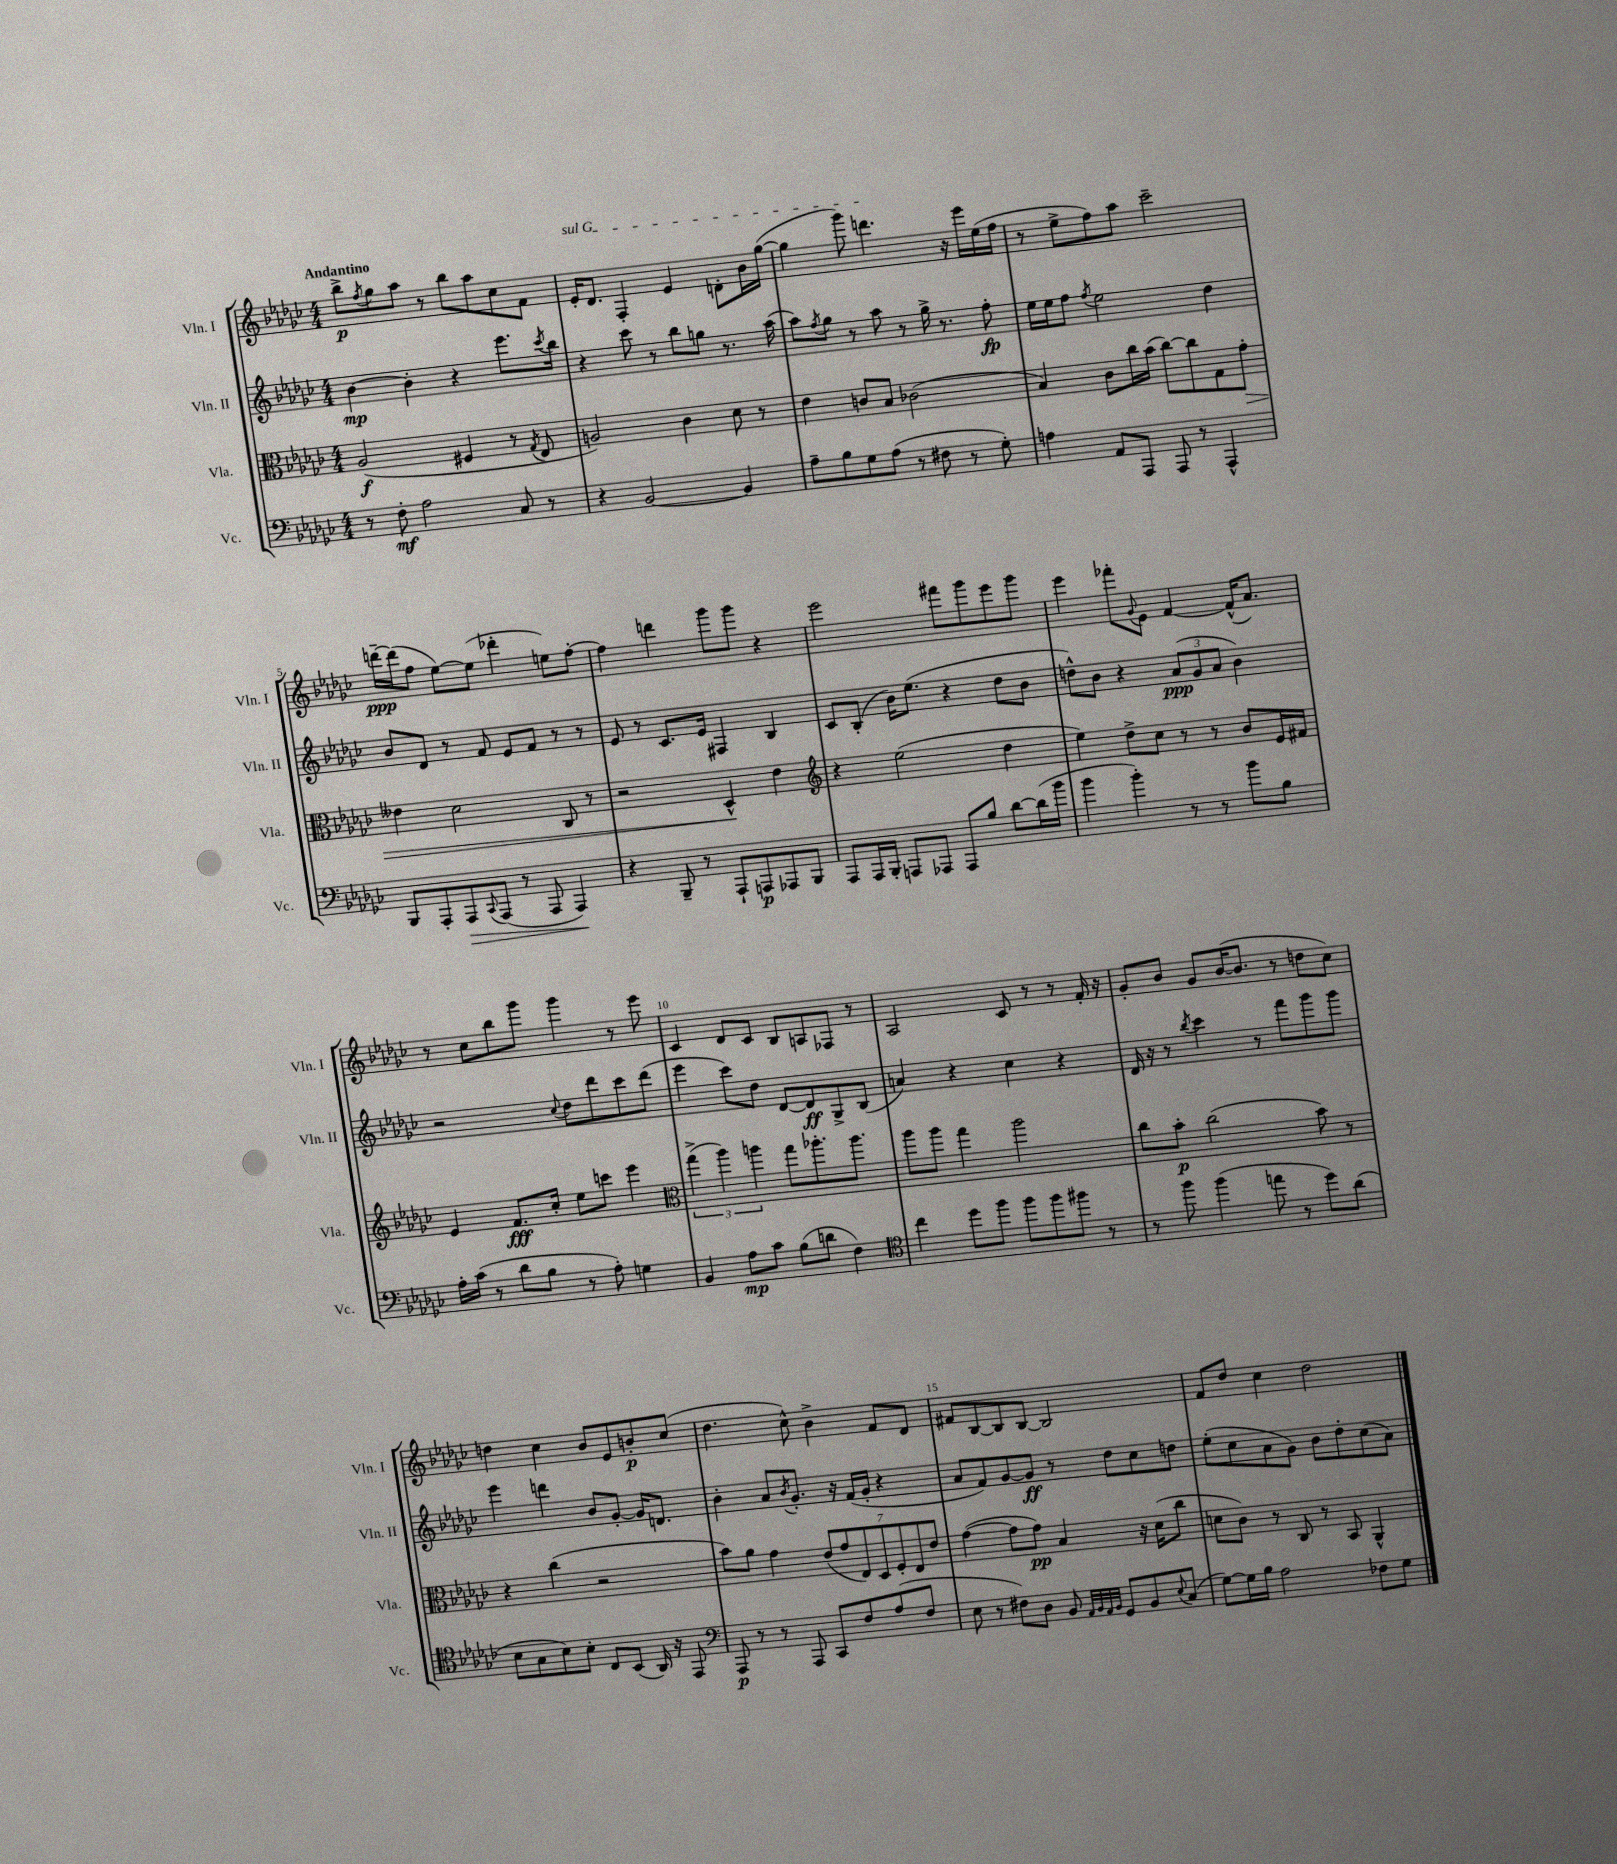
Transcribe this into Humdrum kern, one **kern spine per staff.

**kern	**dynam	**kern	**dynam	**kern	**dynam	**kern	**dynam
*part4	*part4	*part3	*part3	*part2	*part2	*part1	*part1
*staff4	*staff4	*staff3	*staff3	*staff2	*staff2	*staff1	*staff1
*I"Vc.	*	*I"Vla.	*	*I"Vln. II	*	*I"Vln. I	*
*I'Vc.	*	*I'Vla.	*	*I'Vln. II	*	*I'Vln. I	*
*clefF4	*	*clefC3	*	*clefG2	*	*clefG2	*
*k[b-e-a-d-g-c-]	*	*k[b-e-a-d-g-c-]	*	*k[b-e-a-d-g-c-]	*	*k[b-e-a-d-g-c-]	*
*M4/4	*	*M4/4	*	*M4/4	*	*M4/4	*
=1	=1	=1	=1	=1	=1	=1	=1
!	!	!	!	!	!	!LO:TX:a:B:t=Andantino	!
8r	.	(2A-/	f	[4b-\	mp	8bb-^\L	p
.	.	.	.	.	.	8qff/	.
8F'\	mf	.	.	.	.	8gg-\	.
2A-\	.	.	.	4b-'\]	.	8aa-\J	.
.	.	.	.	.	.	8r	.
.	.	4F#X/	.	4r	.	8bb-\L	.
.	.	.	.	.	.	8aa-\	.
8C-/	.	8r	.	8.eee-\L	.	8cc-\	.
.	.	8qG-/	.	.	.	.	.
8r	.	8E-/	.	.	.	8f\J	.
.	.	.	.	8qccc-/	.	.	.
.	.	.	.	16bb-\Jk	.	.	.
=2	=2	=2	=2	=2	=2	=2	=2
!	!	!	!	!	!	!LO:TX:a:i:t=sul G	!
4r	.	2An/)	.	4r	.	16e-'/KL	.
.	.	.	.	.	.	8.d-/J	.
[2BB-/	.	.	.	8ccc-\	.	4F'/	.
.	.	.	.	8r	.	.	.
.	.	4c-\	.	8bb-\L	.	4e-/	.
.	.	.	.	8ggn\J	.	.	.
4BB-/]	.	8d-\	.	8.r	.	8dn'\L	.
.	.	8r	.	.	.	16b-\L	.
.	.	.	.	(16aa-\	.	([16gg-\JJ	.
=3	=3	=3	=3	=3	=3	=3	=3
8A-~\L	.	4e-\	.	8aa-\L)	.	4gg-\]	.
.	.	.	.	8qff/	.	.	.
8B-\	.	.	.	8gg-\J	.	.	.
8G-\	.	8cn/L	.	8r	.	8ggg-\)	.
(8A-\J	.	8B-/J	.	8aa-\	.	4.dddn\	.
8r	.	(2c-X\	.	8r	.	.	.
8F#X\	.	.	.	16gg-^\	.	.	.
.	.	.	.	8.r	.	.	.
8r	.	.	.	.	.	16r	.
.	.	.	.	.	.	16eee-\LL	.
8G-'\)	.	.	.	8ff'\	fp	(16ee-\	.
.	.	.	.	.	.	16ff\JJ	.
=4	=4	=4	=4	=4	=4	=4	=4
4An\	.	4B-/)	.	16ee-\LL	.	8r	.
.	.	.	.	16ee-\J	.	.	.
.	.	.	.	8ff\J	.	8ee-^\L	.
.	.	.	.	8qff/	.	.	.
8AA-/L	.	8c-\L	.	2ee-\	.	8ff\)	.
8AAA-/J	.	16cc-\L	.	.	.	8aa-\J	.
.	.	(16b-\JJ	.	.	.	.	.
8AAA-/	.	[8cc-\L)	.	.	.	2ccc-~\	.
8r	.	8cc-\]	.	.	.	.	.
4AAA-^^/	.	8G-\	.	4dd-\	.	.	.
!	!	!	!LO:HP:b	!	!	!	!
.	.	8g-'\J	>	.	.	.	.
!!LO:LB:g=z
=5	=5	=5	=5	=5	=5	=5	=5
8BBB-/L	.	4e--X\	.	8b-/L	.	[16dddn~\LL	ppp
.	.	.	.	.	.	(16ddd\J]	.
8AAA-'/	.	.	.	8d-/J	.	8ff\J	.
!	!LO:HP:b	!	!	!	!	!	!
8AAA-/	>	2d-\	.	8r	.	[8ee-\L)	.
8qqCC-/	.	.	.	.	.	.	.
(8AAA-/J	.	.	.	8f/	.	(8ee-\J]	.
8r	.	.	.	8e-/L	.	4ddd-X'\	.
8AAA-/	.	.	.	8f/J	.	.	.
4AAA-/)	.	8C-/	.	8r	.	8een\L)	.
.	.	8r	.	8r	.	[8ff'\J	.
.	]	.	.	.	.	.	.
=6	=6	=6	=6	=6	=6	=6	=6
4r	.	2r	.	8e-/	.	4ff\]	.
.	.	.	.	8r	.	.	.
8BBB-~/	.	.	.	8.c-/L	.	4dddn\	.
8r	.	.	.	.	.	.	.
.	.	.	.	16e-/Jk	.	.	.
8AAA-`/L	.	4D-^^/	.	4F#X/	.	8ggg-\L	.
8AAAn/	p	.	.	.	.	8ggg-\J	.
8AAA-X/	.	4e-\	]	4B-/	.	4r	.
8BBB-/J	.	.	.	.	.	.	.
=7	=7	=7	=7	=7	=7	=7	=7
*	*	*clefG2	*	*	*	*	*
8AAA-/L	.	4r	.	8c-/L	.	2eee-\	.
16AAA-/L	.	.	.	(8B-'/J	.	.	.
16BBB-'/JJ	.	.	.	.	.	.	.
8AAAn/L	.	(2ee-\	.	16b-\KL)	.	.	.
.	.	.	.	(8.ee-\J	.	.	.
8AAA-X/J	.	.	.	.	.	.	.
8AAA-/L	.	.	.	4r	.	8fff#X\L	.
8B-/J	.	.	.	.	.	8ggg-\	.
[8d-\L	.	4dd-\	.	8dd-\L	.	8eee-\	.
(16d-\L]	.	.	.	8b-\J	.	8ggg-\J	.
16b-\JJ	.	.	.	.	.	.	.
=8	=8	=8	=8	=8	=8	=8	=8
4b-\	.	4ee-\)	.	8ddn^^\L)	.	4eee-\	.
.	.	.	.	8b-\J	.	.	.
4b-'\)	.	8dd-^\L	.	4r	.	8fff-X'\L	.
.	.	.	.	.	.	8qqg-/	.
.	.	8cc-\J	.	.	.	8e-\J	.
8r	.	8r	.	(12a-/L	ppp	[4f/	.
.	.	.	.	12g-/	.	.	.
8r	.	8r	.	.	.	.	.
.	.	.	.	12a-/J	.	.	.
8b-\L	.	8b-/L	.	4b-\)	.	(16f^^/KL]	.
.	.	.	.	.	.	8.a-/J)	.
8B-\J	.	16e-/L	.	.	.	.	.
.	.	16f#X/JJ	.	.	.	.	.
!!LO:LB:g=z
=9	=9	=9	=9	=9	=9	=9	=9
16A-'\LL	.	4e-/	.	2r	.	8r	.
(16c-\JJ	.	.	.	.	.	.	.
8r	.	.	.	.	.	8cc-\L	.
8d-\L	.	8.f/L	fff	.	.	8bb-\	.
8B-\J	.	.	.	.	.	8ggg-\J	.
.	.	16cc-'/Jk	.	.	.	.	.
.	.	.	.	8qqcc-/	.	.	.
8r	.	8ee-\L	.	8dd-\L	.	4ggg-\	.
8A-'\)	.	8cccn\J	.	8ddd-\	.	.	.
4Gn\	.	4eee-\	.	8ccc-\	.	8r	.
.	.	.	.	(8ddd-\J	.	8eee-\	.
=10	=10	=10	=10	=10	=10	=10	=10
*	*	*clefC3	*	*	*	*	*
4BB-/	.	(6gg-^\	.	4eee-\	.	4c-/	.
.	.	6aa-\)	.	.	.	.	.
8A-\L	mp	.	.	8ccc-\L)	.	8d-/L	.
.	.	6aan\	.	.	.	.	.
8c-\J	.	.	.	8dd-\J	.	8c-/J	.
(8B-\L	.	8gg-\L	.	[8d-/L	.	8B-/L	.
8dn\J	.	8.aa-X'\	.	8d-/]	ff	8An/	.
4F\)	.	.	.	8G-^/	.	8F-X/J	.
.	.	8.aa-\J	.	.	.	.	.
.	.	.	.	(8B-/J	.	8r	.
=11	=11	=11	=11	=11	=11	=11	=11
*clefC4	*	*	*	*	*	*	*
4cc-\	.	8aa-\L	.	4an/)	.	2A-/	.
.	.	8aa-\J	.	.	.	.	.
8dd-\L	.	4gg-\	.	4r	.	.	.
8ff\J	.	.	.	.	.	.	.
8ff\L	.	2aa-\	.	4cc-\	.	8c-/	.
8ff\	.	.	.	.	.	8r	.
8ff#X\J	.	.	.	4r	.	8r	.
8r	.	.	.	.	.	16f'/	.
.	.	.	.	.	.	16r	.
=12	=12	=12	=12	=12	=12	=12	=12
8r	.	8cc-\L	.	16d-/	.	8g-'/L	.
.	.	.	.	16r	.	.	.
8ff\	.	8b-'\J	p	8r	.	8b-/J	.
.	.	.	.	8qbb-/	.	.	.
(4ff\	.	(2cc-\	.	4ccc-\	.	8g-/L	.
.	.	.	.	.	.	([16b-/K	.
.	.	.	.	.	.	8.b-/J]	.
8een\	.	.	.	8r	.	.	.
8r	.	.	.	8fff\L	.	8r	.
8dd-\L)	.	8b-\)	.	8ggg-\	.	8ddn\L	.
(8a-\J	.	8r	.	8ggg-\J	.	8cc-\J)	.
!!LO:LB:g=z
=13	=13	=13	=13	=13	=13	=13	=13
8B-\L	.	4r	.	4eee-\	.	4ddn\	.
8G-\	.	.	.	.	.	.	.
8B-\)	.	(4cc-\	.	4dddn\	.	4cc-\	.
8B-'\J	.	.	.	.	.	.	.
8C-/L	.	2r	.	8b-/L	.	8b-/L	.
(8BB-/J	.	.	.	[8g-'/J	.	8e-/	.
16AA-/)	.	.	.	16g-/KL]	.	8bn'/	p
16r	.	.	.	8.dn/J	.	.	.
8EE-/	.	.	.	.	.	(8cc-/J	.
=14	=14	=14	=14	=14	=14	=14	=14
*clefF4	*	*	*	*	*	*	*
8AAA-/	p	8b-\L)	.	4b-'\	.	4.dd-\	.
8r	.	8a-\J	.	.	.	.	.
8r	.	4g-\	.	8a-/L	.	.	.
.	.	.	.	8qb-/	.	.	.
8AAA-/	.	.	.	8.g-'/J	.	8cc-^^\)	.
8CC-/L	.	(14e-/L	.	.	.	4b-^\	.
.	.	.	.	16r	.	.	.
.	.	14g-/	.	.	.	.	.
8F/	.	.	.	(16f/LL	.	.	.
.	.	14E-/)	.	.	.	.	.
.	.	.	.	16g-'/JJ	.	.	.
.	.	14D-/	.	.	.	.	.
(8A-/	.	.	.	4r	.	8f/L	.
.	.	14F'/	.	.	.	.	.
.	.	14E-/	.	.	.	.	.
8F/J	.	.	.	.	.	8d-/J	.
.	.	14e-/J	.	.	.	.	.
=15	=15	=15	=15	=15	=15	=15	=15
8E-\	.	([4g-\	.	8a-/L	.	8f#X/L	.
8r	.	.	.	8f/)	.	[8B-/	.
8F#X\L)	.	8g-\L]	.	[8g-/	.	8B-/]	.
8D-\J	.	8g-\J)	pp	8g-/J]	ff	[8B-/J	.
8BB-/	.	4B-/	.	8r	.	2B-/]	.
32qqAA-/LLL	.	.	.	.	.	.	.
32qqBB-/	.	.	.	.	.	.	.
32qqAA-/	.	.	.	.	.	.	.
32qqBB-/JJJ	.	.	.	.	.	.	.
8GG-/L	.	.	.	8dd-\L	.	.	.
8BB-/	.	16r	.	8cc-\	.	.	.
.	.	(16d-\KL	.	.	.	.	.
8qqE-/	.	.	.	.	.	.	.
(8C-/J	.	8cc-\J	.	8ddn\J	.	.	.
=16	=16	=16	=16	=16	=16	=16	=16
[8G-\L)	.	8dn\L	.	(8ee-'\L	.	8f/L	.
16G-\L]	.	8c-\J)	.	8cc-\	.	8dd-/J	.
16B-\JJ	.	.	.	.	.	.	.
2A-\	.	8r	.	8a-\	.	4cc-\	.
.	.	8C-/	.	8g-\J)	.	.	.
.	.	8r	.	8b-\L	.	2dd-\	.
.	.	8BB-/	.	8dd-'\	.	.	.
8F-X\L	.	4AA-^^/	.	(8cc-\	.	.	.
8G-\J	.	.	.	8a-\J)	.	.	.
==	==	==	==	==	==	==	==
*-	*-	*-	*-	*-	*-	*-	*-
